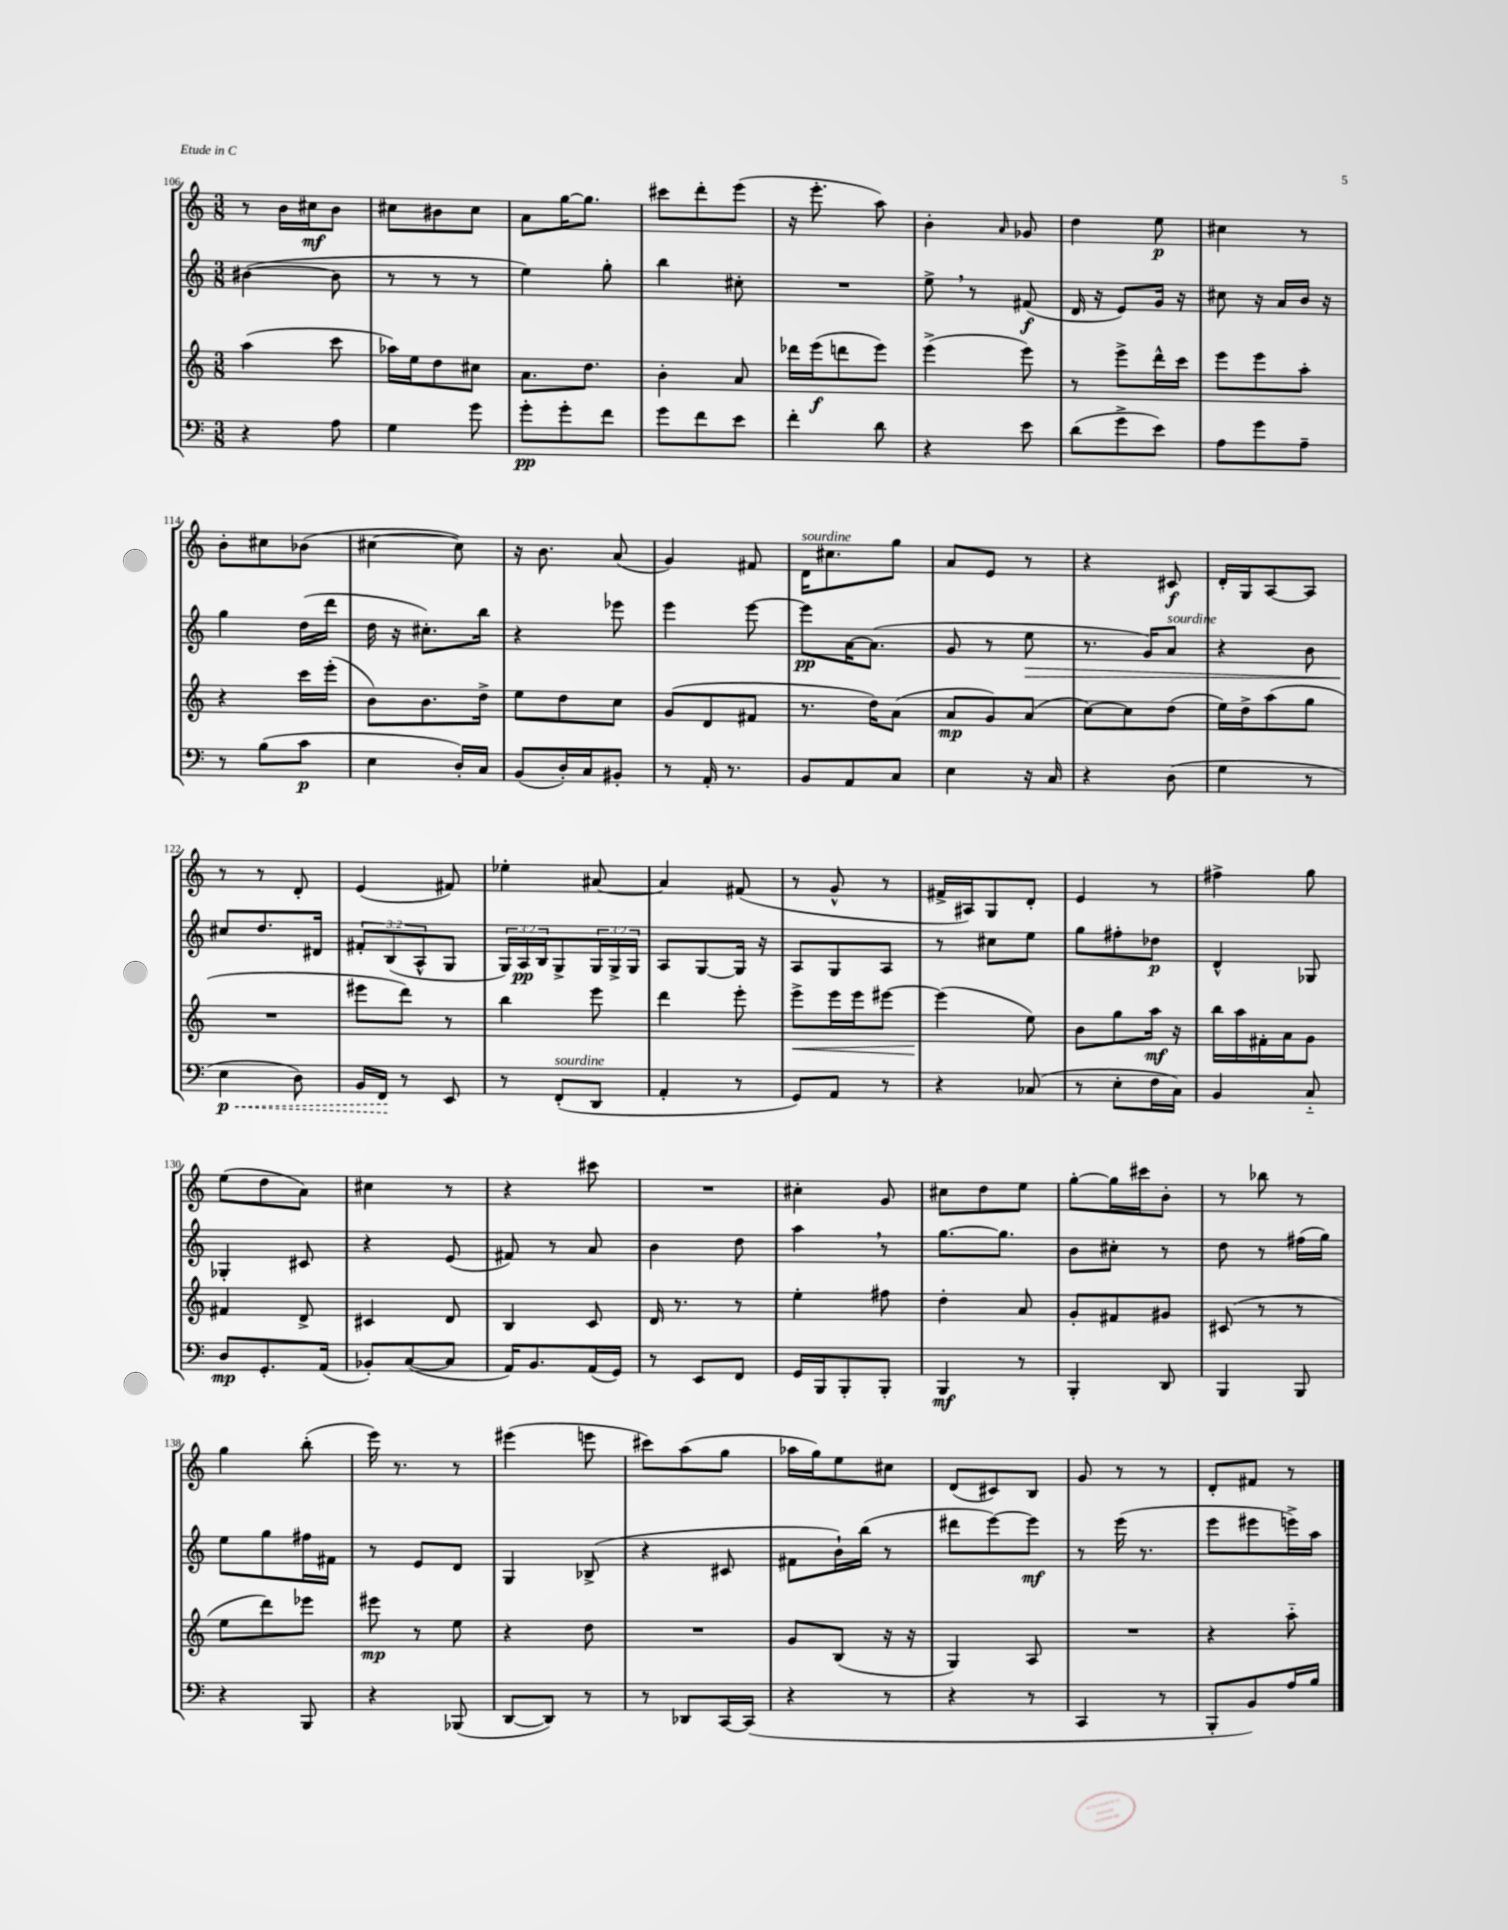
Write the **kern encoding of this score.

**kern	**kern	**kern	**kern
*staff4	*staff3	*staff2	*staff1
*clefF4	*clefG2	*clefG2	*clefG2
*k[]	*k[]	*k[]	*k[]
*M3/8	*M3/8	*M3/8	*M3/8
4r	(4aa\	([4b#\	8r
.	.	.	16b\LL
.	.	.	16cc#\J
8A\	8ccc\	8b#\]	8b\J
=	=	=	=
4G\	16aa-\LL)	8r	8cc#\L
.	16ee\J	.	.
.	8dd\	8r	8b#\
8g\	8cc#\J	8r	8cc#\J
=	=	=	=
8g'\L	8.a\L	4ee\)	8a\L
8g'\	.	.	[16gg\K
.	8.dd\J	.	8.gg\]J
8f\J	.	8gg'\	.
=	=	=	=
8g\L	4b'\	4bb\	8ccc#\L
8f\	.	.	8ddd'\
8e\J	8a/	8cc#'\	(8eee\J
=	=	=	=
4f'\	16ddd-\LL	4.r	16r
.	(16eee\J	.	8.eee'\
.	8ddd\	.	.
8d\	8eee\J)	.	8aa\)
=	=	=	=
4r	(4eee^\	8ee^\	4b'\
.	.	8r	.
.	.	.	16qqa/
8e\	8eee\)	(8f#/	8g-/
=	=	=	=
(8d\L	8r	16d/	4dd\
.	.	16r	.
8g^\	8eee^\L	8e/L)	.
8e\J)	16ddd^^\L	16g/Jk	8ee\
.	16ccc\JJ	16r	.
=	=	=	=
8A\L	8eee\L	8cc#\	4cc#\
8g\	8eee\	16r	.
.	.	16a/LL	.
8A~\J	8aa'\J	16b/JJ	8r
.	.	16r	.
=	=	=	=
8r	4r	4gg\	8b'\L
(8B\L	.	.	8cc#\
8c\J	16ccc\LL	(16dd\LL	(8b-\J
.	(16eee'\JJ	16ddd\JJ	.
=	=	=	=
4E\	8b\L)	16dd\	[4cc#\
.	.	16r	.
.	8.b\	8.cc#'\L)	.
16D'/LL)	.	.	8cc#\])
16C/JJ	16dd^\Jk	16bb\Jk	.
=	=	=	=
(8BB/L	8ee\L	4r	16r
.	.	.	8.b\
16D'/L)	8dd\	.	.
16C/J	.	.	.
8BB#'/J	8cc\J	8eee-\	(8a/
=	=	=	=
8r	(8g/L	4eee\	4g/)
16AA'/	8d/	.	.
8.r	.	.	.
.	8f#/J	[8eee\	8f#/
=	=	=	=
8BB/L	8.r	8eee\]L	16d\LK
.	.	.	8.cc#\
8AA/	.	[16a\K	.
.	16dd\LK)	(8.a\]J	.
8C/J	(8a\J	.	8gg\J
=	=	=	=
4E\	8a/L	8g/	8a/L
.	8g/)	8r	8e/J
16r	(8a/J	8ee\	8r
16C/	.	.	.
=	=	=	=
4r	[8cc\L)	8.r	4r
.	8cc\]	.	.
.	.	16g/LK)	.
(8D\	(8dd\J	8a/J	8c#/
=	=	=	=
4G\	16ee\LL)	4r	16d'/LL
.	16dd^\J	.	16G/J
.	(8aa\	.	[8A/
8r	8gg\J	8b\	8A/]J
=	=	=	=
4E\	4.r	8cc#/L	8r
.	.	8.dd/	8r
8D\)	.	.	8d'/
.	.	16d#/Jk	.
=	=	=	=
16BB/LL	8eee#\L	12f#'/L	(4e/
16FF/JJ	.	.	.
.	.	(12B/	.
8r	8ddd\J)	.	.
.	.	12A^^/	.
8EE/	8r	8G/J	8f#/)
=	=	=	=
8r	4bb\	24G/LL)	4ee-'\
.	.	24A/	.
.	.	24B/J	.
(8FF'/L	.	8G^/	.
8DD/J	8eee\	24G/L	[8a#/
.	.	24G^/	.
.	.	24G/JJ	.
=	=	=	=
4AA'/	4ddd\	8A/L	4a#/]
.	.	[8G/	.
8r	8eee'\	16G/]Jk	(8f#/
.	.	16r	.
=	=	=	=
8GG/L)	8eee^\L	8A/L	8r
8AA/J	16eee\L	8G/	8g^^/
.	16eee\J	.	.
8r	[8eee#\J	8A/J	8r
=	=	=	=
4r	(4eee#\]	8r	16f#^/LL
.	.	.	16A#/J)
.	.	8cc#\L	8G/
(8C-/	8ee\)	8ee\J	8d'/J
=	=	=	=
8r	8b\L	8gg\L	4e/
8E'\L	8gg\	8ff#'\	.
16F\L	16aa\Jk	8dd-\J	8r
16C\JJ)	16r	.	.
=	=	=	=
4BB/	16bb\LL	4d^^/	4ff#^\
.	16aa\	.	.
.	16f#'\	.	.
.	16a\J	.	.
8C'~/	8g\J	8G-/	8gg\
=	=	=	=
8D/L	4f#/	4G-'/	(8ee\L
8.GG'/	.	.	8dd\
.	8d^/	8c#/	8a\J)
(16AA/Jk	.	.	.
=	=	=	=
8BB-'/L)	4c#/	4r	4cc#\
([8C/	.	.	.
8C/]J	8d/	(8e/	8r
=	=	=	=
16AA/LK)	4B/	8f#/)	4r
8.BB/	.	.	.
.	.	8r	.
(16AA/L	8c/	8a/	8ccc#\
16GG/JJ)	.	.	.
=	=	=	=
8r	16d/	4b\	4.r
.	8.r	.	.
8EE/L	.	.	.
8FF/J	8r	8dd\	.
=	=	=	=
16GG/LL	4ee'\	4aa\	4cc#'\
16BBB/J	.	.	.
8BBB'/	.	.	.
8BBB'/J	8ff#\	8r	8g/
=	=	=	=
4BBB/	4dd'\	[8.gg\L	8cc#\L
.	.	.	8dd\
.	.	8.gg\]J	.
8r	8a/	.	8ee\J
=	=	=	=
4BBB'/	8g'/L	8b\L	[8gg'\L
.	8f#/	8cc#'\J	16gg\]L
.	.	.	16ccc#\J
8DD/	8g#/J	8r	8b'\J
=	=	=	=
4BBB/	(8c#/	8dd\	8r
.	8r	8r	8bb-\
8BBB/	8r	(16ff#\LL	8r
.	.	16gg\JJ)	.
=	=	=	=
4r	8ee\L	8ee\L	4gg\
.	8ddd\)	8gg\	.
8BBB/	8eee-\J	16ff#\L	(8bb'\
.	.	16f#\JJ	.
=	=	=	=
4r	8eee#\	8r	16eee\)
.	.	.	8.r
.	8r	8e/L	.
(8BBB-/	8ee\	8d/J	8r
=	=	=	=
[8DD/L	4r	4G/	(4eee#\
8DD/]J)	.	.	.
8r	8dd\	(8B-^/	8eee\
=	=	=	=
8r	4.r	4r	8ccc#\L)
8DD-/L	.	.	(8aa\
[16CC/L	.	8c#/	8gg\J
(16CC/]JJ	.	.	.
=	=	=	=
4r	8g/L	8f#\L	16aa-\LL
.	.	.	16gg\J)
.	(8B/J	16b`\L)	8ee\
.	.	(16bb\JJ	.
8r	16r	8r	8cc#\J
.	16r	.	.
=	=	=	=
4r	4G/)	8ddd#\L	(8d/L
.	.	[8eee\)	8c#/)
8r	8A/	8eee\]J	8B/J
=	=	=	=
4CC/	4.r	8r	8g/
.	.	(16eee\	8r
.	.	8.r	.
8r	.	.	8r
=	=	=	=
8BBB'/L	4r	8eee\L	8d'/L
8BB/)	.	8eee#\	8f#/J
16A/L	8aa'~\	16eee^\L)	8r
16B/JJ	.	16aa\JJ	.
==	==	==	==
*-	*-	*-	*-
